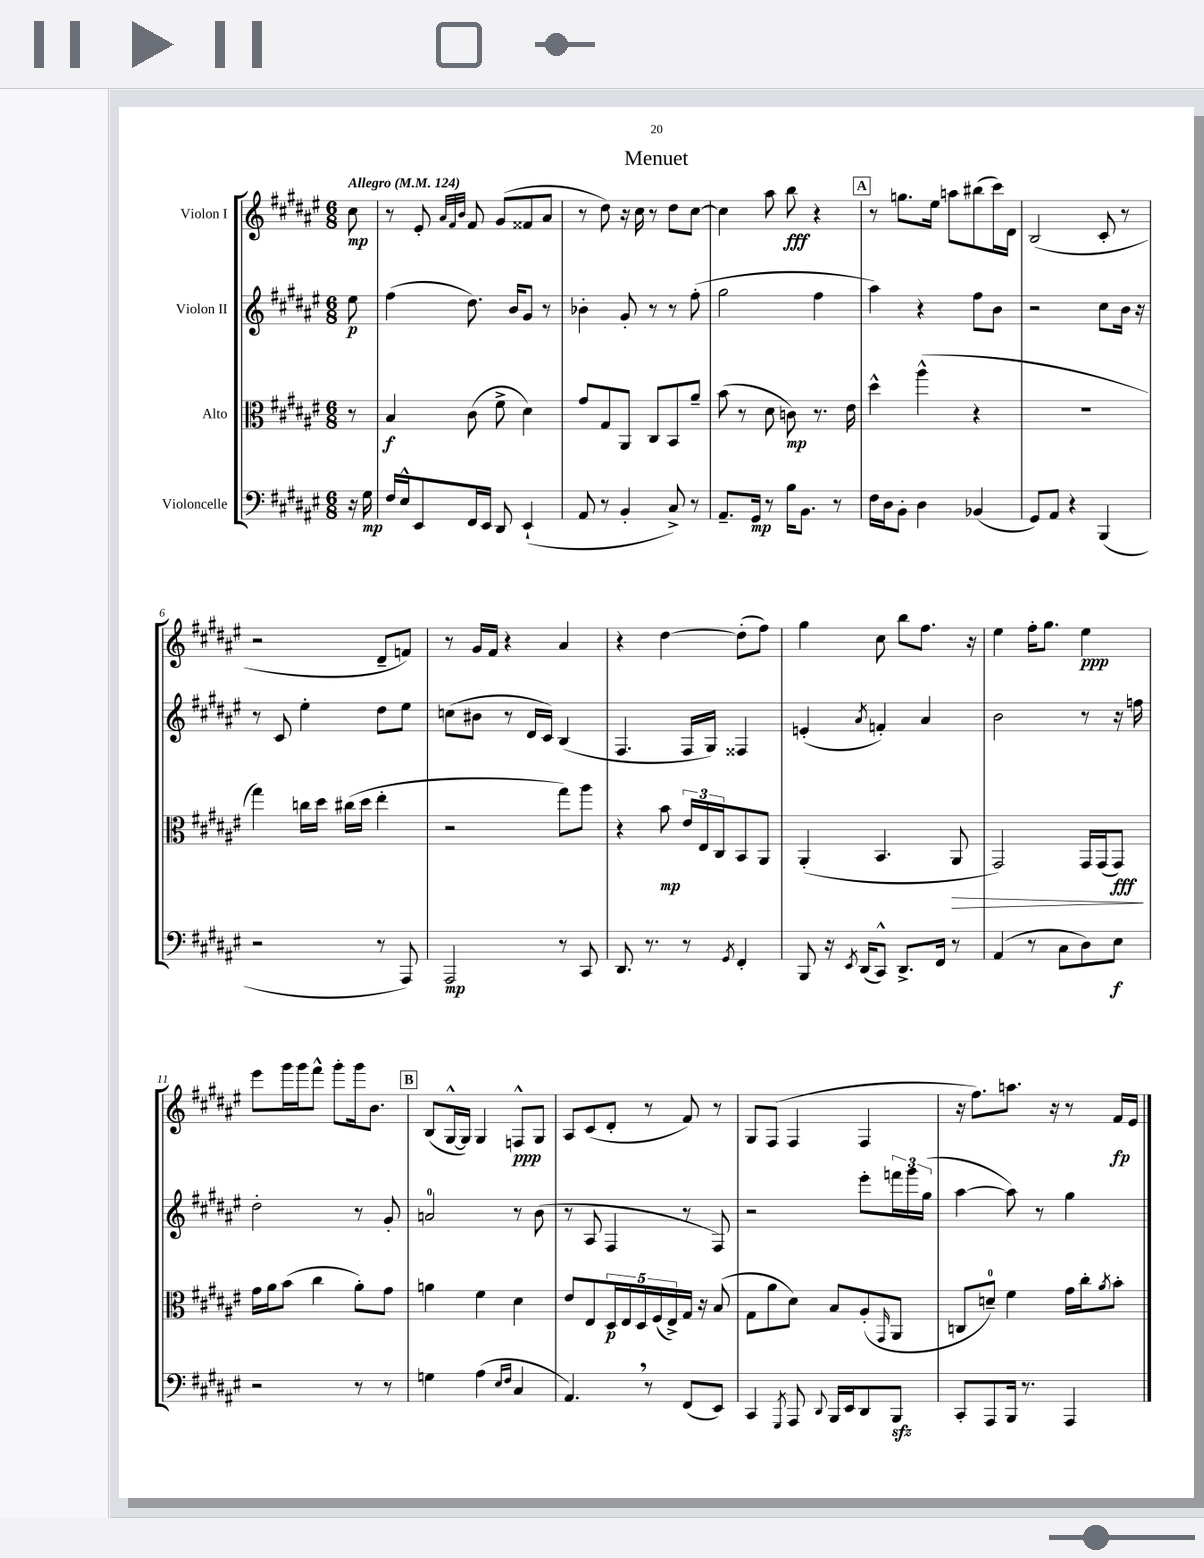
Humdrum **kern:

**kern	**dynam	**kern	**dynam	**kern	**dynam	**kern	**dynam
*part4	*part4	*part3	*part3	*part2	*part2	*part1	*part1
*staff4	*staff4	*staff3	*staff3	*staff2	*staff2	*staff1	*staff1
*I"Violoncelle	*	*I"Alto	*	*I"Violon II	*	*I"Violon I	*
*clefF4	*	*clefC3	*	*clefG2	*	*clefG2	*
*k[f#c#g#d#a#e#]	*	*k[f#c#g#d#a#e#]	*	*k[f#c#g#d#a#e#]	*	*k[f#c#g#d#a#e#]	*
*M6/8	*	*M6/8	*	*M6/8	*	*M6/8	*
*MM124	*	*MM124	*	*MM124	*	*MM124	*
=	=	=	=	=	=	=	=
!	!	!	!	!	!	!LO:TX:a:B:t=Allegro	!
16r	.	8r	.	8ee#\	p	8cc#\	mp
16G#\	mp	.	.	.	.	.	.
=1	=1	=1	=1	=1	=1	=1	=1
16F#/LL	.	4B/	f	(4ff#\	.	8r	.
16E#^^/J	.	.	.	.	.	.	.
8EE#/	.	.	.	.	.	8e#'/	.
.	.	.	.	.	.	32qqa#/LLL	.
.	.	.	.	.	.	32qqf#/	.
.	.	.	.	.	.	32qqb/JJJ	.
16FF#/L	.	(8c#\	.	8.dd#\)	.	8f#/	.
16EE#/JJ	.	.	.	.	.	.	.
8DD#/	.	8f#^\	.	.	.	(8g#/L	.
.	.	.	.	16b/KL	.	.	.
(4EE#`/	.	4d#\)	.	8g#/J	.	8f##X/	.
.	.	.	.	8r	.	8a#/J	.
=2	=2	=2	=2	=2	=2	=2	=2
8AA#/	.	8g#/L	.	4b-X'\	.	8r	.
8r	.	8G#/	.	.	.	8dd#\)	.
4BB'/	.	8AA#/J	.	8g#'/	.	16r	.
.	.	.	.	.	.	16cc#\	.
.	.	8C#/L	.	8r	.	8r	.
8C#^/)	.	8BB/	.	8r	.	8dd#\L	.
8r	.	8a#~/J	.	(8ff#'\	.	[8cc#\J	.
=3	=3	=3	=3	=3	=3	=3	=3
8.AA#~/L	.	(8b\	.	2gg#\	.	4cc#\]	.
.	.	8r	.	.	.	.	.
16GG#/Jk	mp	.	.	.	.	.	.
8r	.	8d#\	.	.	.	8aa#\	.
16B\KL	.	8cn\)	mp	.	.	8bb\	fff
8.BB\J	.	.	.	.	.	.	.
.	.	8.r	.	4ff#\	.	4r	.
8r	.	.	.	.	.	.	.
.	.	16e#\	.	.	.	.	.
!!LO:REH:place=s1:t=A
=4	=4	=4	=4	=4	=4	=4	=4
16F#\LL	.	4dd#^^\	.	4aa#\)	.	8r	.
16D#\J	.	.	.	.	.	.	.
8BB'\J	.	.	.	.	.	8.ggn\L	.
4D#\	.	(4aa#^^\	.	4r	.	.	.
.	.	.	.	.	.	16ee#\Jk	.
.	.	.	.	.	.	8aan\L	.
(4BB-X/	.	4r	.	8ff#\L	.	(8bb#X\	.
.	.	.	.	8b\J	.	16ccc#\L)	.
.	.	.	.	.	.	16d#\JJ	.
=5	=5	=5	=5	=5	=5	=5	=5
8GG#/L)	.	2.r	.	2r	.	(2B/	.
8AA#/J	.	.	.	.	.	.	.
4r	.	.	.	.	.	.	.
(4BBB/	.	.	.	8cc#\L	.	8c#'/	.
.	.	.	.	16b\Jk	.	8r	.
.	.	.	.	16r	.	.	.
!!LO:LB:g=z
=6	=6	=6	=6	=6	=6	=6	=6
2r	.	4gg#\)	.	8r	.	2r	.
.	.	.	.	8c#/	.	.	.
.	.	16ccn\LL	.	4ee#'\	.	.	.
.	.	16dd#\JJ	.	.	.	.	.
.	.	(16cc#X\LL	.	.	.	.	.
.	.	16dd#\JJ	.	.	.	.	.
8r	.	4ee#'\	.	8dd#\L	.	8d#~/L	.
8AAA#/)	.	.	.	8ee#\J	.	8fn/J)	.
=7	=7	=7	=7	=7	=7	=7	=7
2AAA#/	mp	2r	.	(8ccn\L	.	8r	.
.	.	.	.	8b#X\J	.	16g#/LL	.
.	.	.	.	.	.	16f#/JJ	.
.	.	.	.	8r	.	4r	.
.	.	.	.	16d#/LL	.	.	.
.	.	.	.	16c#/JJ)	.	.	.
8r	.	8gg#\L)	.	(4B/	.	4a#/	.
8CC#/	.	8aa#\J	.	.	.	.	.
=8	=8	=8	=8	=8	=8	=8	=8
8.DD#/	.	4r	.	4.F#/	.	4r	.
8.r	.	.	.	.	.	.	.
.	.	8b\	mp	.	.	[4dd#\	.
8r	.	24e#/LL	.	16F#/LL	.	.	.
.	.	24E#/	.	.	.	.	.
.	.	.	.	16G#/JJ)	.	.	.
.	.	24C#/J	.	.	.	.	.
8qGG#/	.	.	.	.	.	.	.
4FF#'/	.	8BB/	.	4F##X/	.	(8dd#'\L]	.
.	.	8AA#/J	.	.	.	8ff#\J)	.
=9	=9	=9	=9	=9	=9	=9	=9
8BBB/	.	(4AA#'/	.	(4en'/	.	4gg#\	.
16r	.	.	.	.	.	.	.
8qEE#/	.	.	.	.	.	.	.
(16DD#/KL	.	.	.	.	.	.	.
.	.	.	.	8qa#/	.	.	.
8CC#^^/J)	.	4.BB/	.	4fn'/)	.	8cc#\	.
8.DD#^/L	.	.	.	.	.	8bb\L	.
.	.	.	.	4a#/	.	8.ff#\J	.
16FF#/Jk	.	.	.	.	.	.	.
!	!	!	!LO:HP:b	!	!	!	!
8r	.	8AA#/	>	.	.	.	.
.	.	.	.	.	.	16r	.
=10	=10	=10	=10	=10	=10	=10	=10
(4AA#/	.	2GG#/)	.	2b\	.	4ee#\	.
8r	.	.	.	.	.	16ff#'\KL	.
.	.	.	.	.	.	8.gg#\J	.
8C#\L	.	.	.	.	.	.	.
8D#\)	.	16GG#/LL	.	8r	.	4ee#\	ppp
.	.	(16GG#/J	.	.	.	.	.
8E#\J	f	8GG#/J)	fff	16r	.	.	.
.	.	.	.	16ffn\	.	.	.
.	.	.	]	.	.	.	.
!!LO:LB:g=z
=11	=11	=11	=11	=11	=11	=11	=11
2r	.	16g#\LL	.	2dd#'\	.	8eee#\L	.
.	.	16a#\J	.	.	.	.	.
.	.	(8b\J	.	.	.	16ggg#\L	.
.	.	.	.	.	.	16ggg#\J	.
.	.	4cc#\	.	.	.	8fff#^^\J	.
.	.	.	.	.	.	8ggg#'\L	.
8r	.	8a#'\L)	.	8r	.	16ggg#\k	.
.	.	.	.	.	.	8.b\J	.
8r	.	8g#\J	.	8g#'/	.	.	.
!!LO:REH:place=s1:t=B
=12	=12	=12	=12	=12	=12	=12	=12
4Gn\	.	4an\	.	2an/	.	(8B/L	.
.	.	.	.	.	.	[16G#^^/L	.
.	.	.	.	.	.	16G#/JJ])	.
(4A#\	.	4f#\	.	.	.	4G#/	.
16qqE#/LL	.	.	.	.	.	.	.
16qqF#/JJ	.	.	.	.	.	.	.
4C#/	.	4d#\	.	8r	.	8Fn^^/L	ppp
.	.	.	.	(8b\	.	8G#/J	.
=13	=13	=13	=13	=13	=13	=13	=13
4.AA#,/)	.	8e#/L	.	8r	.	8A#/L	.
.	.	8E#/	.	8A#/	.	(8c#/	.
.	.	20D#/L	p	4F#/	.	8d#'/J	.
.	.	20E#/	.	.	.	.	.
.	.	20D#/	.	.	.	.	.
8r	.	.	.	.	.	8r	.
.	.	(20F#/	.	.	.	.	.
.	.	20E#^/)	.	.	.	.	.
(8FF#/L	.	16G#/JJ	.	8r	.	8f#/)	.
.	.	16r	.	.	.	.	.
8EE#/J)	.	(8B/	.	8F#/)	.	8r	.
=14	=14	=14	=14	=14	=14	=14	=14
4CC#/	.	8G#\L	.	2r	.	8G#/L	.
.	.	8a#\	.	.	.	(8F#/J	.
8qGGG#/	.	.	.	.	.	.	.
8AAA#/	.	8d#\J)	.	.	.	4F#/	.
8qqDD#/	.	.	.	.	.	.	.
16BBB/LL	.	8B/L	.	.	.	.	.
16EE#/J	.	.	.	.	.	.	.
8DD#/	.	(8A#'/	.	8eee#'\L	.	4F#/	.
.	.	16qqGG#/	.	.	.	.	.
8BBBzz/J	.	8AA#/J	.	24fffn\L	.	.	.
.	.	.	.	24ggg#\	.	.	.
.	.	.	.	(24gg#\JJ	.	.	.
=15	=15	=15	=15	=15	=15	=15	=15
8CC#'/L	.	8Cn/L	.	[4aa#\	.	16r	.
.	.	.	.	.	.	8.ff#\L)	.
8AAA#/	.	8dn~/J)	.	.	.	.	.
16BBB/Jk	.	4f#\	.	8aa#\])	.	8.aan\J	.
8.r	.	.	.	.	.	.	.
.	.	.	.	8r	.	.	.
.	.	.	.	.	.	16r	.
4AAA#/	.	16g#\LL	.	4gg#\	.	8r	.
.	.	16cc#'\J	.	.	.	.	.
.	.	8qa#/	.	.	.	.	.
.	.	8b'\J	.	.	.	16f#/LL	fp
.	.	.	.	.	.	16e#/JJ	.
==	==	==	==	==	==	==	==
*-	*-	*-	*-	*-	*-	*-	*-
